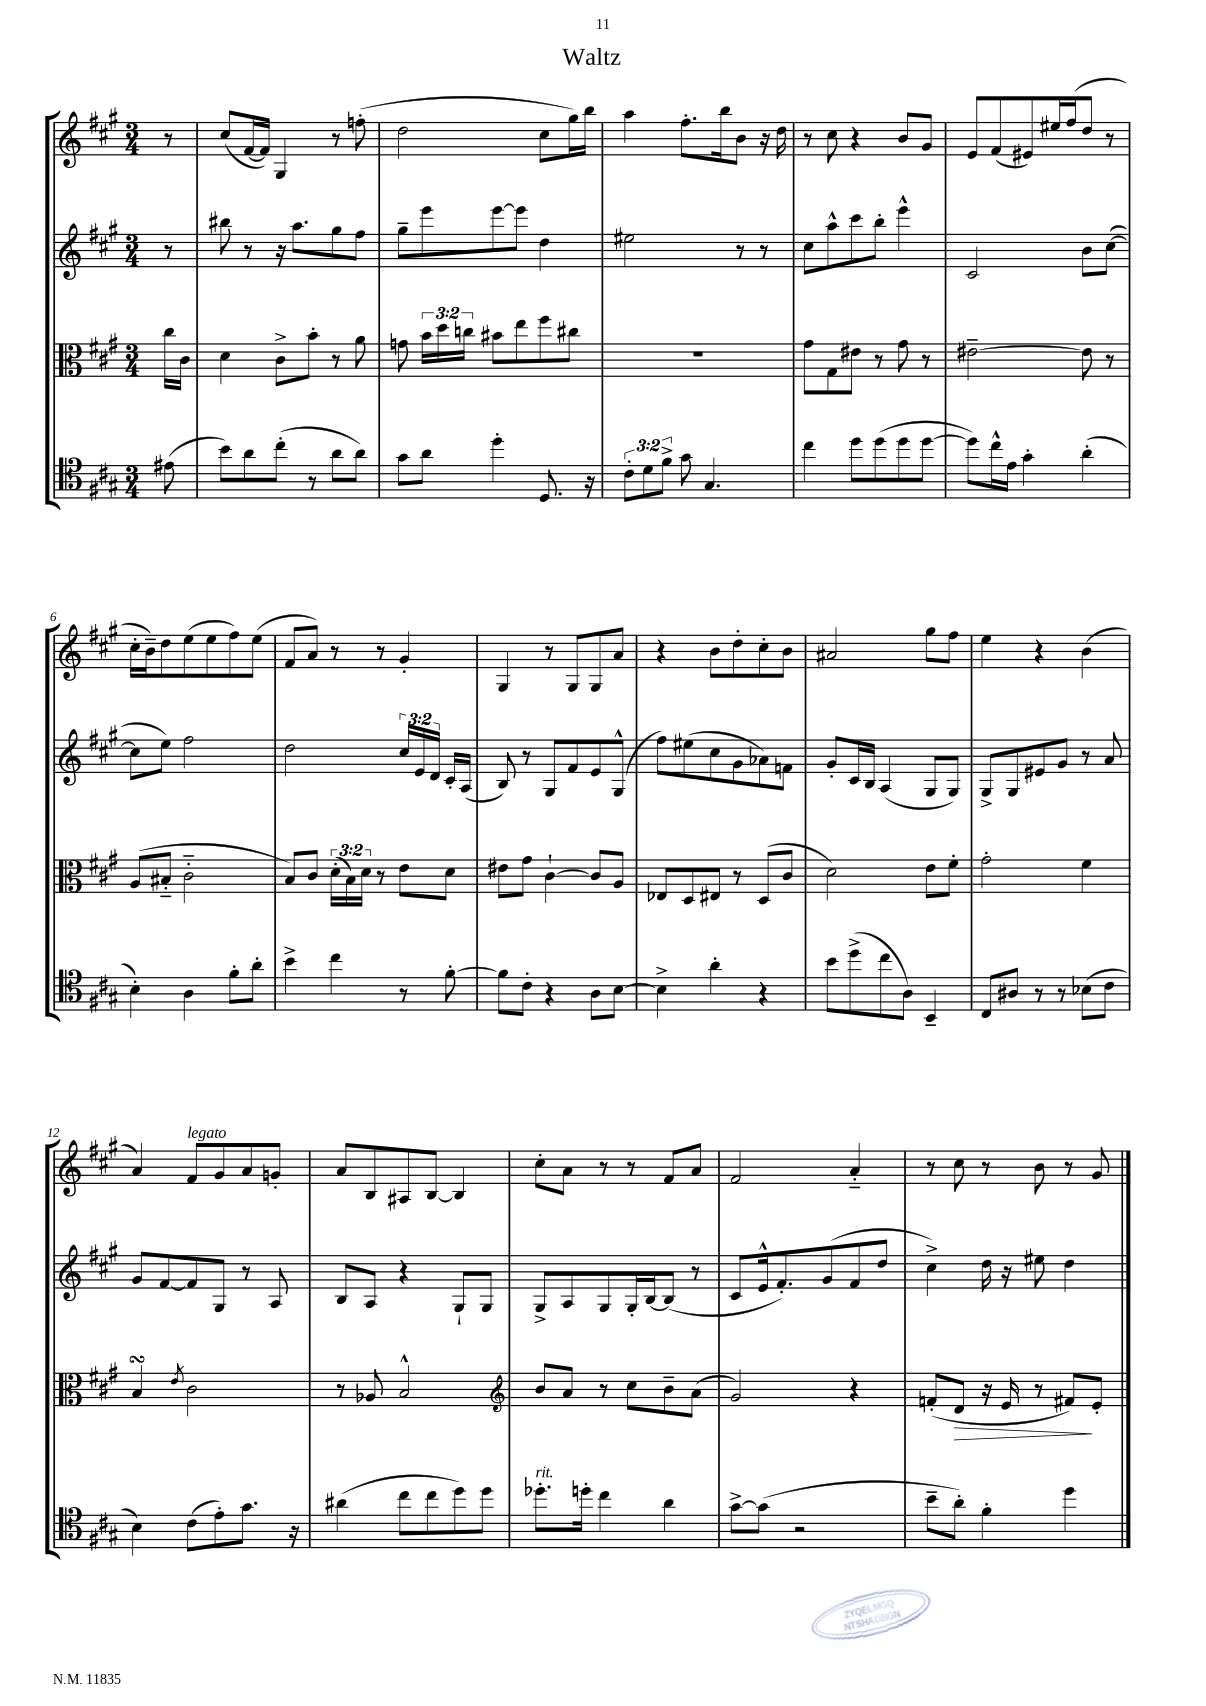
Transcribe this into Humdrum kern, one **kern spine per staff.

**kern	**kern	**kern	**kern
*staff4	*staff3	*staff2	*staff1
*clefC4	*clefC3	*clefG2	*clefG2
*k[f#c#g#]	*k[f#c#g#]	*k[f#c#g#]	*k[f#c#g#]
*M3/4	*M3/4	*M3/4	*M3/4
(8e#\	16cc#\LL	8r	8r
.	16c#\JJ	.	.
=	=	=	=
8b\L)	4d\	8bb#\	(8cc#/L
8a\	.	8r	[16f#/L
.	.	.	16f#/]JJ)
(8cc#'\J	8c#^\L	16r	4G#/
.	.	8.aa\L	.
8r	8b'\J	.	.
8a\L	8r	8gg#\	8r
8a\J)	8a\	8ff#\J	(8ff'\
=	=	=	=
8g#\L	8g\	8gg#~\L	2dd\
8a\J	24b\LL	8eee\	.
.	24dd\	.	.
.	24cc\JJ	.	.
4dd'\	8b#\L	[8eee\	.
.	8ee\	8eee\]J	.
8.D/	8ff#\	4dd\	8cc#\L
.	8cc#\J	.	16gg#\L)
16r	.	.	16bb\JJ
=	=	=	=
12c#'\L	2.r	2ee#\	4aa\
12d\	.	.	.
12f#^\J	.	.	.
8g#\	.	.	8.ff#'\L
4.G#/	.	.	.
.	.	.	16bb\k
.	.	8r	8b\J
.	.	8r	16r
.	.	.	16dd\
=	=	=	=
4cc#\	8g#\L	8cc#\L	8r
.	8G#\	8aa^^\	8cc#\
8dd\L	8e#\J	8ccc#\	4r
(8dd\	8r	8bb'\J	.
8dd\	8g#\	4eee^^\	8b/L
[8dd\J	8r	.	8g#/J
=	=	=	=
8dd\]L)	[2e#~\	2c#/	8e/L
16cc#^^\L	.	.	(8f#/
16e\JJ	.	.	.
4g#'\	.	.	8e#/)
.	.	.	16ee#/L
.	.	.	(16ff#/J
(4a'\	8e#\]	8b\L	8dd/J
.	8r	([8cc#\J	8r
=	=	=	=
4B'\)	(8A/L	8cc#\]L	16cc#'\LL
.	.	.	16b~\J)
.	8B#'~/J	8ee\J)	8dd\
4A\	2c#'~\	2ff#\	(8ee\
.	.	.	8ee\
8f#'\L	.	.	8ff#\)
8a'\J	.	.	(8ee\J
=	=	=	=
4b^\	8B/L)	2dd\	8f#/L
.	8c#/J	.	8a/J)
4cc#\	(24d'\LL	.	8r
.	24B\)	.	.
.	24d\JJ	.	.
.	8r	.	8r
8r	8e\L	24cc#/LL	4g#'/
.	.	24e/	.
.	.	24d/JJ	.
[8f#'\	8d\J	16c#'/LL	.
.	.	(16A/JJ	.
=	=	=	=
8f#\]L	8e#\L	8B/)	4G#/
8c#'\J	8g#\J	8r	.
4r	[4c#`\	8G#/L	8r
.	.	8f#/	8G#/L
8A\L	8c#/]L	8e/	8G#/
[8B\J	8A/J	(8G#^^/J	8a/J
=	=	=	=
4B^\]	8E-/L	8ff#\L)	4r
.	8D/	(8ee#\	.
4a'\	8E#/J	8cc#\	8b\L
.	8r	8g#\	8dd'\
4r	(8D/L	8a-\)	8cc#'\
.	8c#/J	8f\J	8b\J
=	=	=	=
8b\L	2d\)	8g#'/L	2a#/
(8dd^\	.	16c#/L	.
.	.	16B/JJ	.
8cc#\	.	(4A/	.
8A\J)	.	.	.
4BB~/	8e\L	8G#/L	8gg#\L
.	8f#'\J	8G#/J)	8ff#\J
=	=	=	=
8C#/L	2g#'\	8G#^/L	4ee\
8A#/J	.	8G#/	.
8r	.	8e#/	4r
8r	.	8g#/J	.
(8B-\L	4f#\	8r	(4b\
8c#\J	.	8a/	.
=	=	=	=
4B\)	4B/	8g#/L	4a/)
.	.	[8f#/	.
.	8qe/	.	.
(8c#\L	2c#\	8f#/]	8f#/L
8e'\)	.	8G#/J	8g#/
8.g#\J	.	8r	8a/
.	.	8A/	8g'/J
16r	.	.	.
=	=	=	=
(4a#\	8r	8B/L	8a/L
.	8A-/	8A/J	8B/
8cc#\L	2B^^/	4r	8A#/
8cc#\	.	.	[8B/J
8dd\)	.	8G#`/L	4B/]
8dd\J	.	8G#/J	.
=	=	=	=
*	*clefG2	*	*
8.dd-'\L	8b/L	8G#^/L	8cc#'\L
.	8a/J	8A/	8a\J
16dd'\Jk	.	.	.
4cc#\	8r	8G#/	8r
.	8cc#\L	16G#'/L	8r
.	.	[16B/J	.
4a\	8b~\	(8B/]J	8f#/L
.	(8a\J	8r	8a/J
=	=	=	=
[8g#^\L	2g#/)	8c#/L	2f#/
(8g#\]J	.	16e^^/k	.
.	.	8.f#'/)	.
2r	.	.	.
.	.	(8g#/	.
.	4r	8f#/	4a'~/
.	.	8dd/J	.
=	=	=	=
8b~\L	(8f'/L	4cc#^\)	8r
8a'\J)	8d/J	.	8cc#\
4f#'\	16r	16dd\	8r
.	16e/	16r	.
.	8r	8ee#\	8b\
4dd\	8f#/L)	4dd\	8r
.	8e'/J	.	8g#/
==	==	==	==
*-	*-	*-	*-
